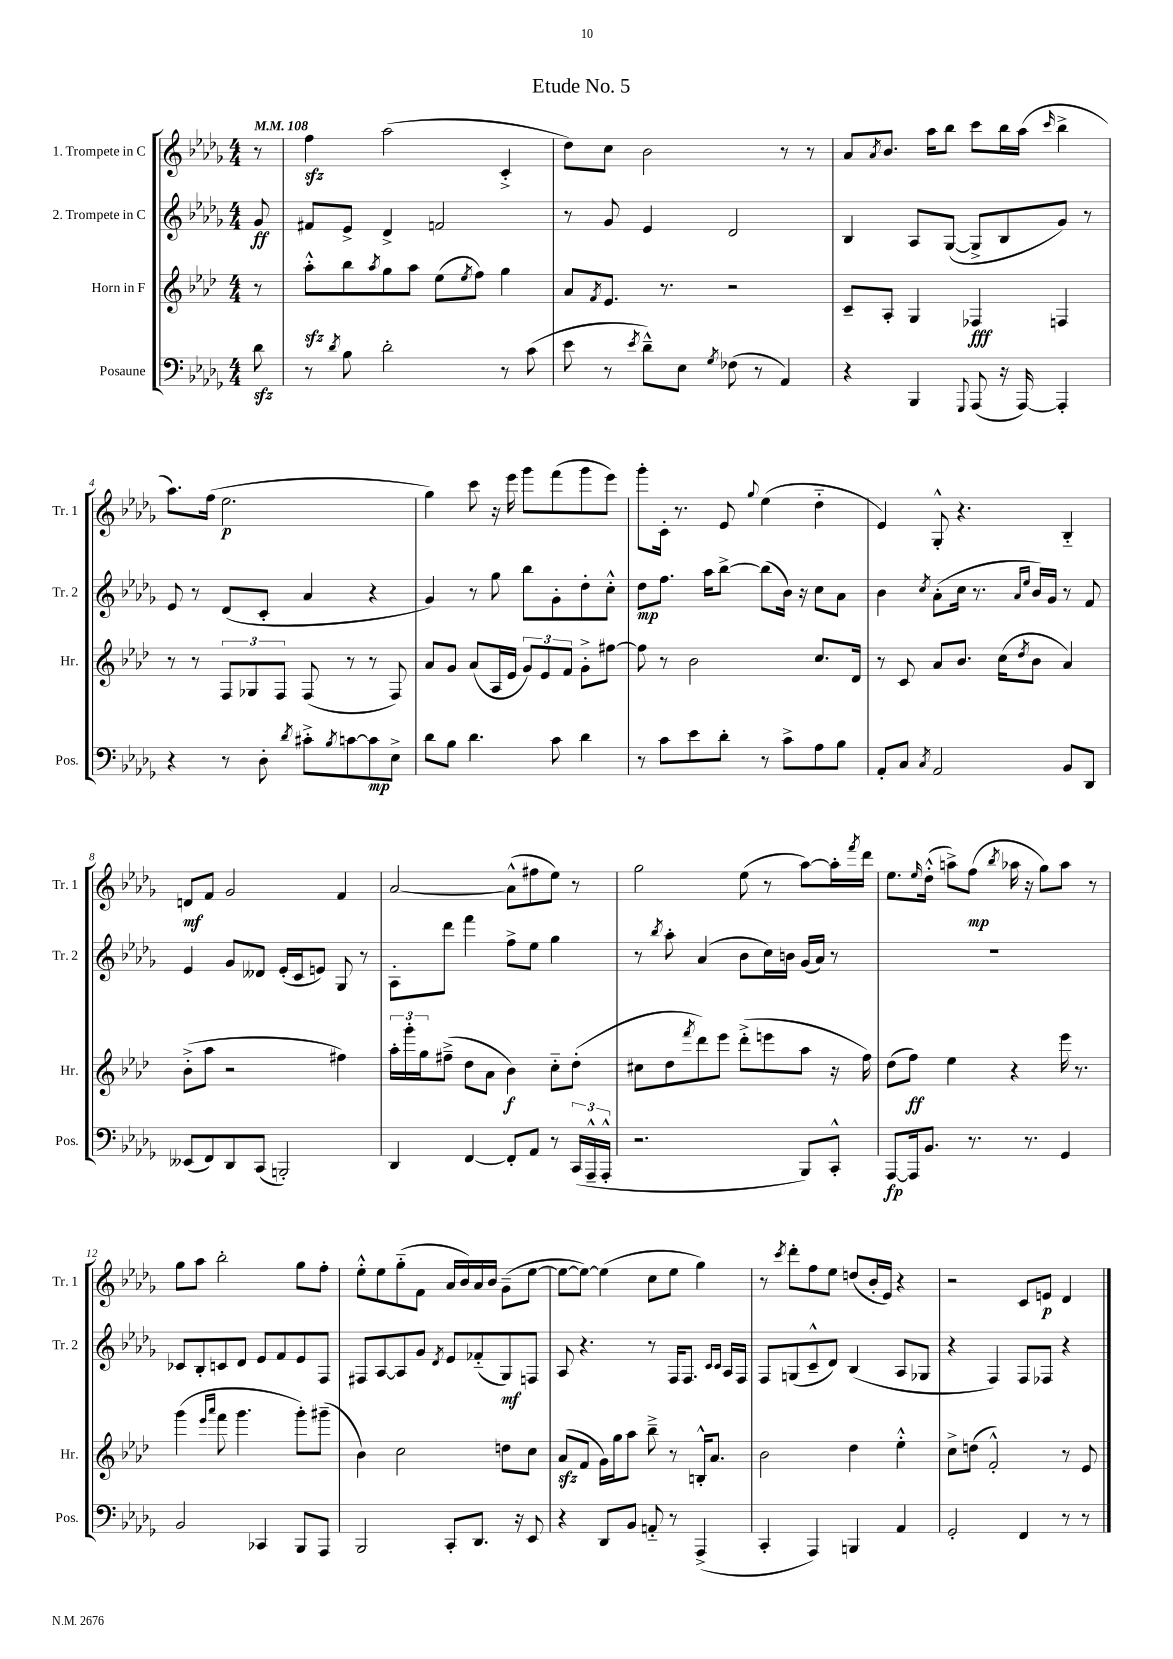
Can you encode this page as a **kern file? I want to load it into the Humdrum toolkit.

**kern	**kern	**kern	**kern
*staff4	*staff3	*staff2	*staff1
*clefF4	*clefG2	*clefG2	*clefG2
*k[b-e-a-d-g-]	*k[b-e-a-d-]	*k[b-e-a-d-g-]	*k[b-e-a-d-g-]
*M4/4	*M4/4	*M4/4	*M4/4
*MM108	*MM108	*MM108	*MM108
8d-	8r	8g-	8r
=	=	=	=
8r	8aa-'^^	8f#	4ff
8qd-	.	.	.
8B-	8bb-	8e-^	.
.	8qaa-	.	.
2d-'	8gg	4d-^	(2aa-
.	8aa-	.	.
.	(8ee-	2f	.
.	8qee-	.	.
.	8ff)	.	.
8r	4gg	.	4c'^
(8c	.	.	.
=	=	=	=
8e-	8a-	8r	8dd-)
.	8qf	.	.
8r	8.e-	8g-	8cc
8qe-	.	.	.
8d-~^^)	.	4e-	2b-
.	8.r	.	.
8E-	.	.	.
8qG-	.	.	.
(8F-	2r	2d-	.
8r	.	.	.
4AA-)	.	.	8r
.	.	.	8r
=	=	=	=
4r	8c~	4B-	8a-
.	.	.	8qa-
.	8A-'	.	8.b-
4BBB-	4G	8A-	.
.	.	.	16aa-
.	.	([8G-	8bb-
8qqGGG-	.	.	.
(8AAA-	4F-	8G-^]	8ccc
16r	.	8B-	16bb-
[16AAA-)	.	.	(16aa-
.	.	.	16qqccc
4AAA-']	4F	8g-)	4bb-^
.	.	8r	.
=	=	=	=
4r	8r	8e-	8.aa-)
.	8r	8r	.
.	.	.	(16ff
8r	12F	(8d-	2.ee-
.	12G-	.	.
8D-'	.	8c'	.
.	12F	.	.
8qd-	.	.	.
8c#'^	(8F	4a-	.
8qB-	.	.	.
[8c	8r	.	.
8c]	8r	4r	.
8E-^	8F)	.	.
=	=	=	=
8d-	8a-	4g-)	4gg-)
8B-	8g	.	.
4.d-	(8a-	8r	8ccc
.	16A-	8gg-	16r
.	16e-	.	16eee-
.	12g)	8bb-	8ggg-
.	12e-	.	.
8c	.	8g-'	(8fff
.	12f	.	.
4d-	8g'^	8dd-'	8ggg-
.	[8ff#	8cc'^^	8eee-)
=	=	=	=
8r	8ff#]	8dd-	8ggg-'
8c	8r	8.ff	16c'
.	.	.	8.r
8e-	2b-	.	.
.	.	16aa-	.
8d-'	.	[8bb-^	8e-
.	.	.	8qqgg-
8r	.	(8bb-]	(4ee-
8c^	.	16b-)	.
.	.	16r	.
8A-	8.cc	8cc	4dd-'~
8B-	.	8a-	.
.	16d-	.	.
=	=	=	=
8AA-'	8r	4b-	4e-)
8C	8c	.	.
8qC	.	8qcc	.
2AA-	8a-	(8a-'	8G-'^^
.	8.b-	16cc	4.r
.	.	8.r	.
.	(16cc	.	.
.	.	16qqa-	.
.	8qdd-	16qqee-	.
.	8b-	16b-)	.
.	.	16g-	.
8BB-	4a-)	8r	4B-'~
8DD-	.	8f	.
=	=	=	=
(8EE--	(8b-'^	4e-	8d
8FF)	8aa-	.	8f
8DD-	2r	8g-	2g-
(8CC	.	8d--	.
2BBB')	.	(16e-'	.
.	.	16c	.
.	.	8e)	.
.	4ff#)	8G-	4f
.	.	8r	.
=	=	=	=
4DD-	24aa-'	8A-'	[2a-
.	24ggg'	.	.
.	24gg	.	.
.	(8ff#~^	8ddd-	.
[4FF	8dd-	4fff	.
.	8a-	.	.
8FF']	4b-)	8ff^	(8a-^^]
8AA-	.	8ee-	8ff#
8r	8cc'~	4gg-	8ee-)
(24CC	(8dd-'	.	8r
24AAA-~^^	.	.	.
24AAA-'^^	.	.	.
=	=	=	=
2.r	8cc#	8r	2gg-
.	.	8qbb-	.
.	8dd-	8aa-'	.
.	8qfff	.	.
.	8ddd-)	(4a-	.
.	8eee-	.	.
.	(8ddd-'^	8b-	(8ee-
.	8eee	16cc)	8r
.	.	16b	.
8BBB-)	8aa-	(16g-	[8aa-)
.	.	16a-)	.
8CC'^^	16r	8r	16aa-']
.	.	.	8qfff
.	16ff)	.	16ddd-
=	=	=	=
[8AAA-	(8dd-	1r	8.ee-
16AAA-]	8ff)	.	.
.	.	.	16qqee-
8.BB-	.	.	(16dd-'^^
.	4ee-	.	8aa^)
8.r	.	.	(8ff
.	.	.	8qbb-
.	4r	.	16aa-
8.r	.	.	16r
.	.	.	8gg-)
4GG-	16eee-	.	8aa-
.	8.r	.	.
.	.	.	8r
=	=	=	=
2BB-	(4ggg	8c-	8gg-
.	.	8B-'	8aa-
.	16qqeee-	.	.
.	16qqaaa-	.	.
.	8fff	8c	2bb-'
.	4.ggg	8d-	.
4CC-	.	8e-	.
.	.	8f	.
8BBB-	8ggg')	8e-	8gg-
8AAA-	(8ggg#~	8F	8ff'
=	=	=	=
2BBB-	4b-)	8F#	8ee-'^^
.	.	[8A-	8ee-
.	2cc	8A-]	(8gg-'~
.	.	8g-	8f
.	.	8qd-	.
8CC'	.	8e-	16a-
.	.	.	16b-)
8.DD-	.	(8f-'~	16a-
.	.	.	16b-
.	8dd	8G-)	(8g-~
16r	.	.	.
8EE-	8cc	8F	[8ee-
=	=	=	=
4r	(8a-	8A-	8ee-_
.	8f	4.r	8ee-_)
8DD-	16g)	.	(4ee-]
.	16gg	.	.
8BB-	8aa-	.	.
8AA'~	8bb-~^	8r	8cc
8r	8r	16F	8ee-
.	.	8.F	.
(4AAA-^	16B'^^	.	4gg-)
.	8.a-	.	.
.	.	16qqc	.
.	.	16qqc	.
.	.	16A-	.
.	.	16F	.
=	=	=	=
4CC'	2b-	8F	8r
.	.	.	8qccc
.	.	(8G	8ddd-'
4AAA-)	.	8c~^^	8ff
.	.	8d-)	8ee-
4BBB	4dd-	(4B-	(8dd
.	.	.	16b-'
.	.	.	16e-)
4AA-	4ee-'^^	8A-	4r
.	.	8G-	.
=	=	=	=
2GG-'	8cc^	4r	2r
.	(8dd	.	.
.	2f'^^)	4F)	.
4FF	.	8F	8c
.	.	8F-	8e
8r	8r	4r	4d-
8r	8e-	.	.
==	==	==	==
*-	*-	*-	*-
